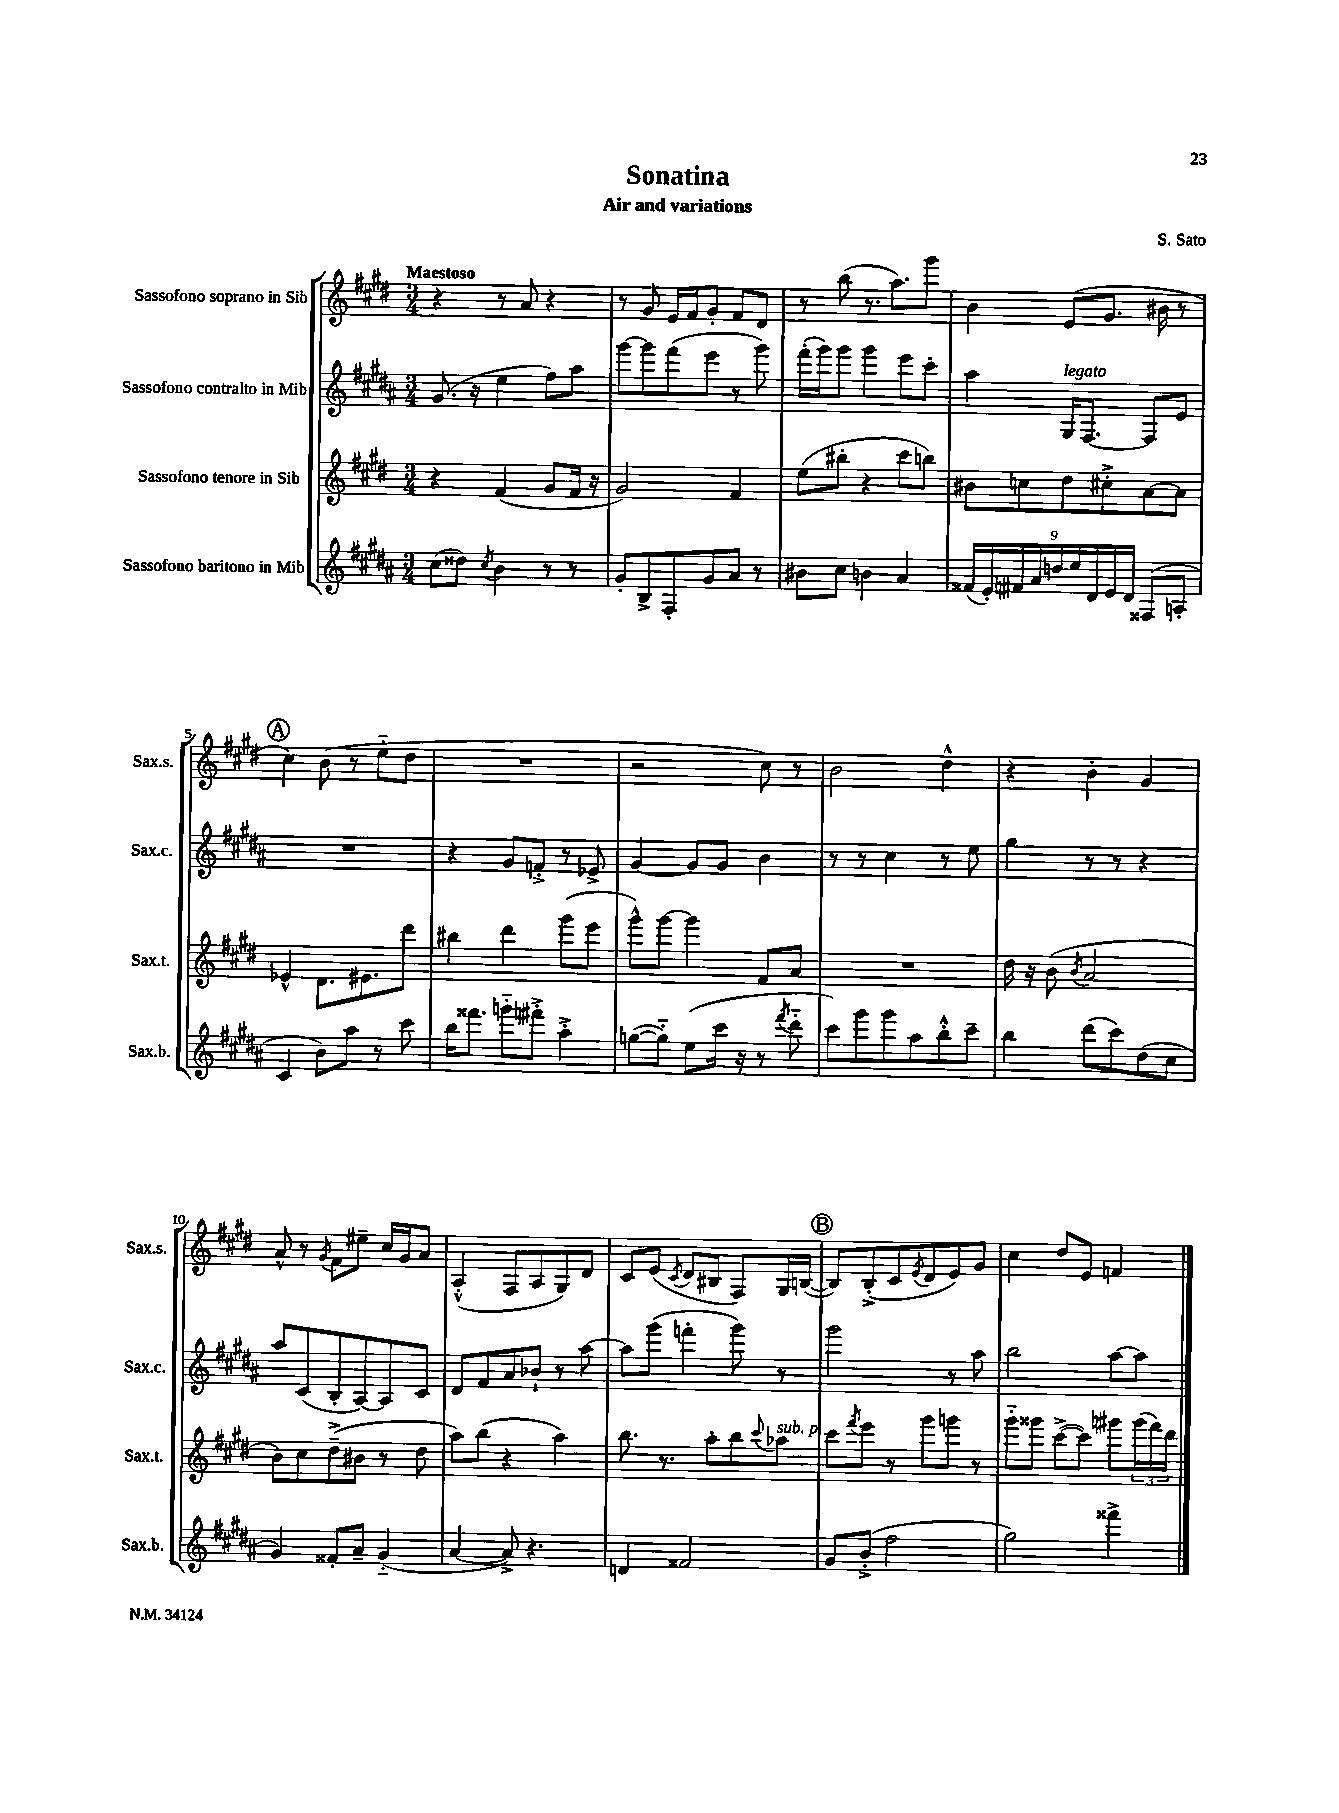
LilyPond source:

\header { title = "Sonatina" composer = "S. Sato" subtitle = "Air and variations" }
<<
\new StaffGroup <<
\new Staff = "s0" \with { instrumentName = "Sassofono soprano in Sib" shortInstrumentName = "Sax.s." } {
    \clef treble \key e \major \numericTimeSignature \time 3/4 \tempo "Maestoso"
    r4 r8 a'8 r4 |
    r8 gis'8 e'16 fis'16 gis'8-. fis'8 dis'8 |
    r8 b''8( r8. a''8.) gis'''8 |
    b'4 e'8( gis'8. bis'16 r8 |
    \mark \markup { \circle "A" } cis''4) b'8( r8 e''8-_ dis''8 |
    R2. |
    r2 cis''8) r8 |
    b'2 dis''4-^ |
    r4 b'4-. gis'4 |
    a'8-^ r8 \acciaccatura { gis'8 } fis'8 eis''8-- cis''16 gis'16 a'8 |
    a4-.-^( fis8 a8 gis8) dis'8 |
    cis'8 e'8( \acciaccatura { cis'8 } dis'8 bis8 fis8) gis16 b16~( |
    \mark \markup { \circle "B" } b8) b8-.->( cis'8 \acciaccatura { e'8 } dis'8 e'8) gis'8 |
    cis''4 dis''8 e'8 f'4 \bar "|." |
}
\new Staff = "s1" \with { instrumentName = "Sassofono contralto in Mib" shortInstrumentName = "Sax.c." } {
    \clef treble \key b \major \numericTimeSignature \time 3/4
    gis'8.( r16 e''4 fis''8) ais''8 |
    gis'''8~ gis'''8 fis'''8( e'''8 r8 gis'''8) |
    fis'''16-.( gis'''16) gis'''8 gis'''4 e'''8 cis'''8-. |
    ais''4 gis16^\markup { \italic "legato" } fis8.~ fis8 e'8 |
    \mark \markup { \circle "A" } R2. |
    r4 gis'8 f'8-.-> r8 ees'8-> |
    gis'4~ gis'8 gis'8 b'4 |
    r8 r8 cis''4 r8 e''8 |
    gis''4 r8 r8 r4 |
    ais''8 cis'8( b8-. ais8~) ais8 cis'8 |
    dis'8 fis'8 ais'8 bes'8-! r8 ais''8~ |
    ais''8 gis'''8( f'''4-. gis'''8) r8 |
    \mark \markup { \circle "B" } gis'''2 r8 ais''8 |
    b''2 ais''8~ ais''8 \bar "|." |
}
\new Staff = "s2" \with { instrumentName = "Sassofono tenore in Sib" shortInstrumentName = "Sax.t." } {
    \clef treble \key e \major \numericTimeSignature \time 3/4
    r4 fis'4( gis'8 fis'16 r16 |
    gis'2) fis'4 |
    e''8( bis''8-. r4 cis'''8 b''8) |
    bis'8 c''8 dis''8 cis''8-.-> a'8~ a'8 |
    \mark \markup { \circle "A" } ees'4-^ dis'8. eis'8. dis'''8 |
    bis''4 dis'''4 gis'''8( e'''8 |
    gis'''8-^) gis'''8~ gis'''4 fis'8 a'8 |
    R2. |
    dis''16 r16 b'8( \acciaccatura { b'8 } a'2 |
    b'8) cis''8 dis''8--->( bis'8 r8 dis''8 |
    a''8) b''8( r4 a''4) |
    b''8. r8. a''8-. b''8 \appoggiatura { cis'''8 } aes''8^\markup { \italic "sub. p" } |
    \mark \markup { \circle "B" } cis'''8 \acciaccatura { fis'''8 } e'''8 r8 gis'''8 g'''8 r8 |
    gis'''8-_ gisis'''8 cis'''8~->( cis'''8) gis'''8 \tuplet 3/2 { gis'''16( fis'''16) dis'''16 } \bar "|." |
}
\new Staff = "s3" \with { instrumentName = "Sassofono baritono in Mib" shortInstrumentName = "Sax.b." } {
    \clef treble \key b \major \numericTimeSignature \time 3/4
    cis''8( disis''8) \acciaccatura { cis''8 } b'4 r8 r8 |
    gis'8-. b8-> fis8-. gis'8 ais'8 r8 |
    bis'8 cis''8 b'4 ais'4 |
    \tuplet 9/8 { fisis'16( e'16-.) fis'16 ais'16 d''16 e''16 dis'16 e'16 dis'16 } fisis8( a8-. |
    \mark \markup { \circle "A" } cis'4 b'8) ais''8 r8 cis'''8 |
    b''16 fisis'''8. g'''8-_ fis'''8-.-> ais''4-.-> |
    g''8~( g''8-_) e''8( cis'''16 r16 r8 \acciaccatura { fis'''8 } dis'''8-_ |
    cis'''8) gis'''8 gis'''8 ais''8 b''8-.-^ cis'''8-- |
    b''4 dis'''8( cis'''8) dis''8( cis''8 |
    gis'4) fisis'8-. ais'8-- gis'4-_( |
    ais'4~ ais'8->) r4. |
    d'4 fisis'2 |
    \mark \markup { \circle "B" } gis'8 b'8-.->( fis''2 |
    gis''2) fisis'''4-> \bar "|." |
}
>>
>>
